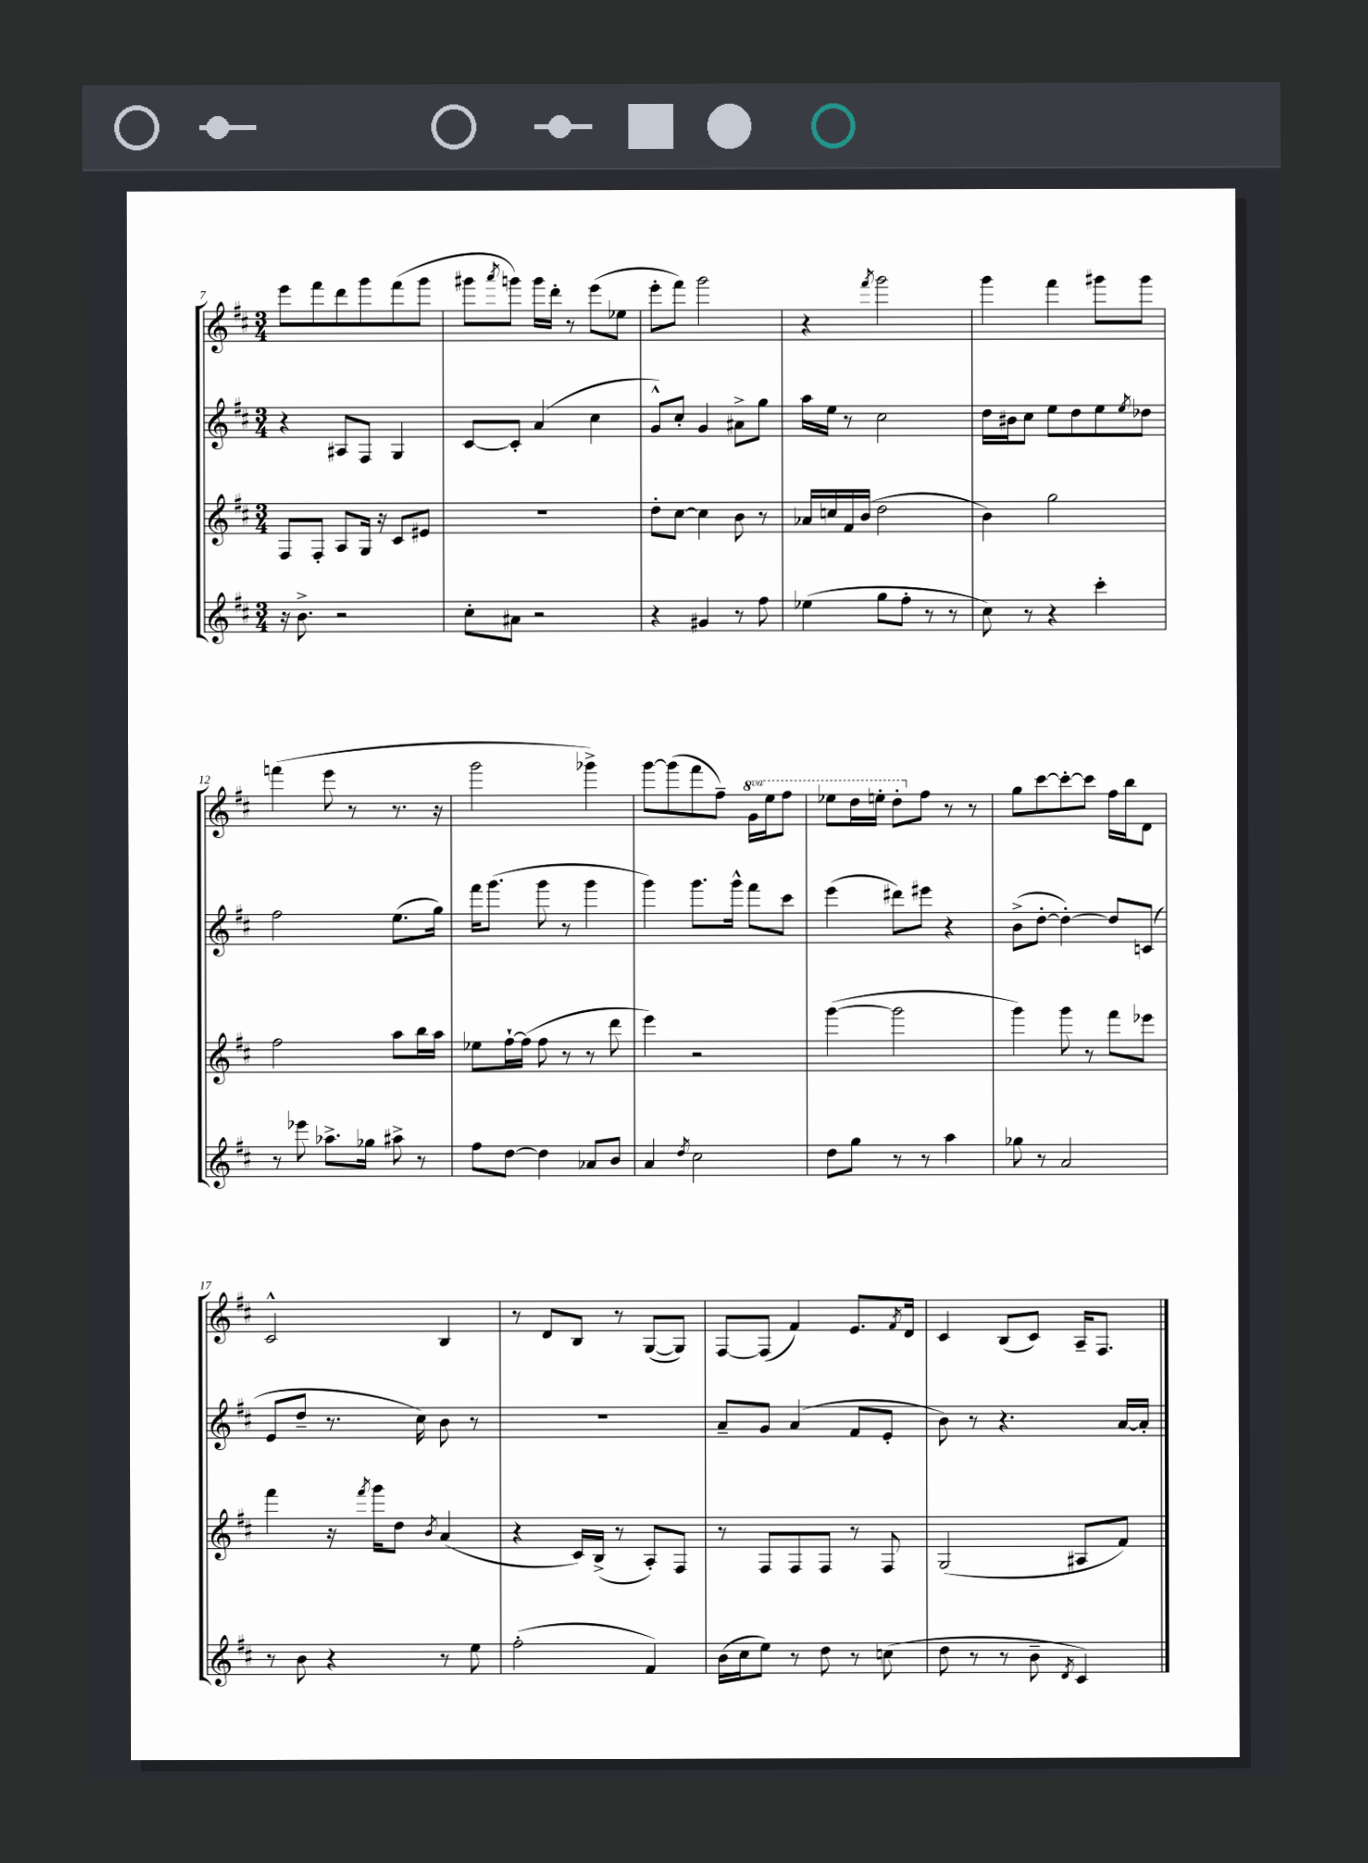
<<
\new StaffGroup <<
\new Staff = "s0" {
    \clef treble \key d \major \numericTimeSignature \time 3/4 \set Staff.ottavationMarkups = #ottavation-simple-ordinals
    e'''8 fis'''8 d'''8 g'''8 fis'''8( g'''8 |
    gis'''8 \acciaccatura { a'''8 } g'''8) g'''16 d'''16-. r8 e'''8( ees''8 |
    e'''8-. fis'''8) g'''2 |
    r4 \acciaccatura { fis'''8 } g'''2 |
    g'''4 fis'''4 gis'''8 gis'''8 |
    f'''4( e'''8 r8 r8. r16 |
    g'''2 ges'''4->) |
    g'''8~ g'''8( fis'''8 fis''8--) \ottava #1 g''16 e'''16 fis'''8 |
    ees'''8 d'''16 e'''16-. d'''8-. \ottava #0 fis''8 r8 r8 |
    g''8 cis'''8~ cis'''8~-. cis'''8 fis''16 b''16 d'8 |
    cis'2-^ b4 |
    r8 d'8 b8 r8 g8~( g8) |
    fis8~ fis8( fis'4) e'8. \acciaccatura { fis'8 } d'16 |
    cis'4 b8( cis'8) a16-- fis8. \bar "|." |
}
\new Staff = "s1" {
    \clef treble \key d \major \numericTimeSignature \time 3/4
    r4 ais8 fis8 g4 |
    cis'8~ cis'8-. a'4( cis''4 |
    g'8-^) cis''8-. g'4 ais'8-> g''8 |
    a''16 e''16 r8 cis''2 |
    d''16 bis'16 cis''8 e''8 d''8 e''8 \acciaccatura { e''8 } des''8 |
    fis''2 e''8.( g''16) |
    fis'''16 g'''8.( g'''8 r8 g'''4 |
    g'''4) g'''8. g'''16-^ fis'''8 cis'''8 |
    e'''4( dis'''8) eis'''8 r4 |
    b'8->( d''8~-. d''4~-.) d''8 c'8( |
    e'8 d''8-- r8. cis''16) b'8 r8 |
    R2. |
    a'8-- g'8 a'4( fis'8 e'8-. |
    b'8) r8 r4. a'16~ a'16-. \bar "|." |
}
\new Staff = "s2" {
    \clef treble \key d \major \numericTimeSignature \time 3/4
    fis8 fis8-. a8 g16 r16 cis'8 eis'8 |
    R2. |
    d''8-. cis''8~ cis''4 b'8 r8 |
    aes'16 c''16 fis'16 b'16( d''2 |
    b'4) g''2 |
    fis''2 a''8 b''16 a''16 |
    ees''8 fis''16~-! fis''16( fis''8 r8 r8 d'''8 |
    e'''4) r2 |
    g'''4~( g'''2 |
    g'''4) g'''8 r8 fis'''8 ees'''8 |
    fis'''4 r16 \acciaccatura { fis'''8 } g'''16 d''8 \acciaccatura { b'8 } a'4( |
    r4 cis'16) b16->( r8 a8-.) fis8 |
    r8 fis8 fis8 fis8 r8 fis8 |
    g2( ais8 fis'8) \bar "|." |
}
\new Staff = "s3" {
    \clef treble \key d \major \numericTimeSignature \time 3/4
    r16 b'8.-> r2 |
    cis''8-. ais'8 r2 |
    r4 gis'4 r8 fis''8 |
    ees''4( g''8 fis''8-. r8 r8 |
    cis''8) r8 r4 cis'''4-. |
    r8 ees'''8 aes''8.-> ges''16 ais''8-> r8 |
    fis''8 d''8~ d''4 aes'8 b'8 |
    a'4 \acciaccatura { d''8 } cis''2 |
    d''8 g''8 r8 r8 a''4 |
    ges''8 r8 a'2 |
    r8 b'8 r4 r8 e''8 |
    fis''2-.( fis'4) |
    b'16( cis''16 e''8) r8 d''8 r8 c''8( |
    d''8 r8 r8 b'8-- \acciaccatura { d'8 } cis'4) \bar "|." |
}
>>
>>
\layout { \context { \Score currentBarNumber = #7 } }
